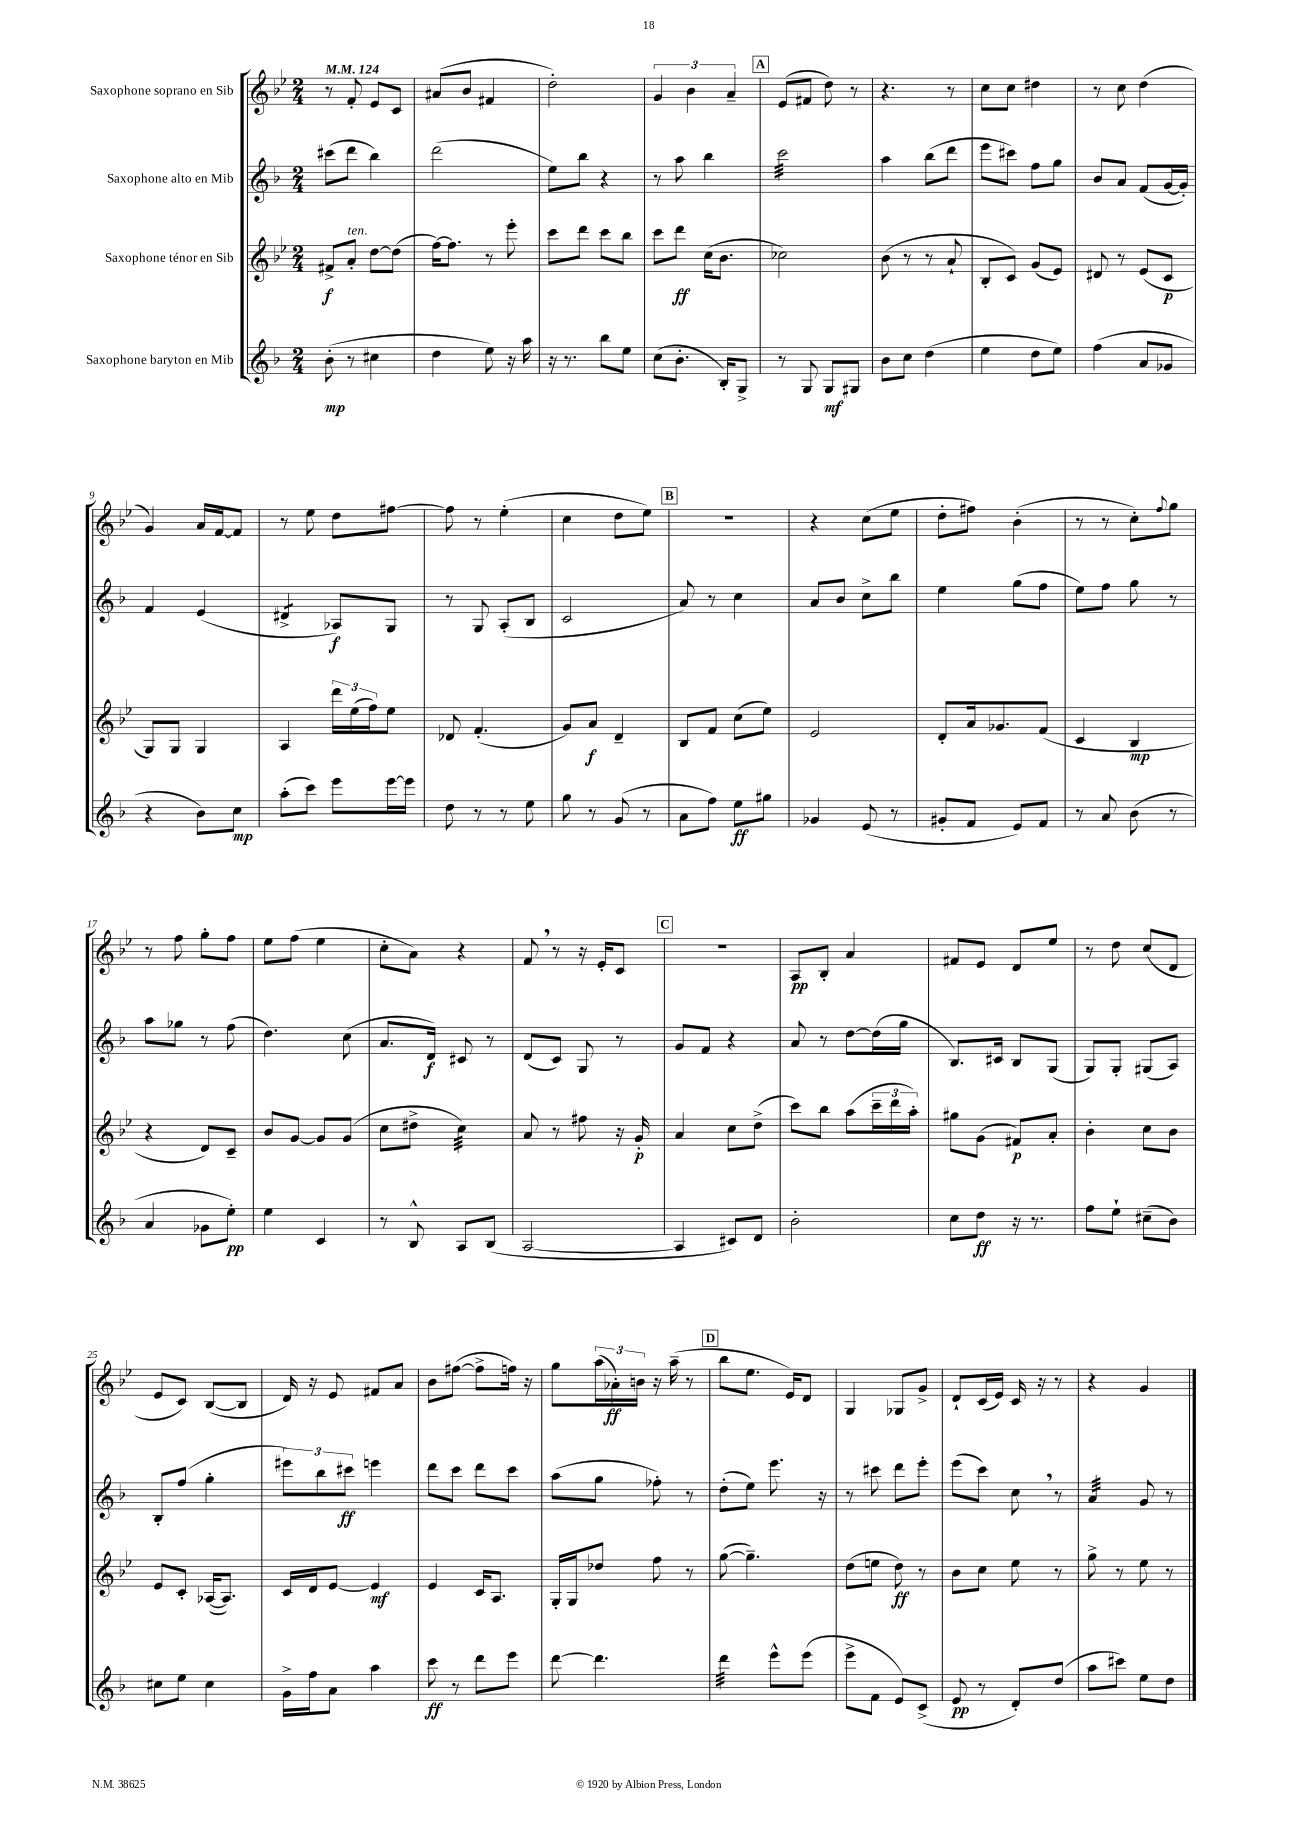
<<
\new StaffGroup <<
\new Staff = "s0" \with { instrumentName = "Saxophone soprano en Sib" } {
    \clef treble \key bes \major \numericTimeSignature \time 2/4 \tempo 4 = 124
    r8 f'8-. ees'8 c'8 |
    ais'8( bes'8 fis'4 |
    d''2-.) |
    \tuplet 3/2 { g'4 bes'4 a'4-- } |
    \mark \markup { \box "A" } ees'8( fis'8 d''8) r8 |
    r4. r8 |
    c''8 c''8 dis''4 |
    r8 c''8 d''4( |
    g'4) a'16 f'16~ f'8 |
    r8 ees''8 d''8 fis''8~ |
    fis''8 r8 ees''4-.( |
    c''4 d''8 ees''8) |
    \mark \markup { \box "B" } r2 |
    r4 c''8( ees''8 |
    d''8-. fis''8) bes'4-.( |
    r8 r8 c''8-.) \appoggiatura { f''8 } g''8 |
    r8 f''8 g''8-. f''8 |
    ees''8 f''8( ees''4 |
    c''8-. a'8) r4 |
    f'8 \breathe r8 r16 ees'16-. c'8 |
    \mark \markup { \box "C" } R2 |
    a8\pp bes8-. a'4 |
    fis'8 ees'8 d'8 ees''8 |
    r8 d''8 c''8( d'8 |
    ees'8 c'8) bes8~( bes8 |
    d'16) r16 ees'8 fis'8 a'8 |
    bes'8 fis''8~( fis''8-> f''16) r16 |
    g''8 \tuplet 3/2 { a''16( aes'16-.\ff) b'16 } r16 a''16--( r8 |
    \mark \markup { \box "D" } bes''8 ees''8. ees'16) d'8 |
    g4 ges8 g'8-> |
    d'8-! c'16( ees'16) c'16 r16 r8 |
    r4 g'4 \bar "|." |
}
\new Staff = "s1" \with { instrumentName = "Saxophone alto en Mib" } {
    \clef treble \key f \major \numericTimeSignature \time 2/4
    cis'''8( d'''8 bes''4) |
    d'''2( |
    e''8) bes''8 r4 |
    r8 a''8 bes''4 |
    \mark \markup { \box "A" } c'''2:32 |
    a''4 bes''8( d'''8 |
    e'''8 cis'''8) f''8 g''8 |
    bes'8 a'8 f'8( g'16~ g'16-.) |
    f'4 e'4( |
    dis'4:8-> aes8\f) g8 |
    r8 g8 a8-.( bes8 |
    c'2 |
    \mark \markup { \box "B" } a'8) r8 c''4 |
    a'8 bes'8 c''8-> bes''8 |
    e''4 g''8( f''8 |
    e''8) f''8 g''8 r8 |
    a''8 ges''8 r8 f''8( |
    d''4.) c''8( |
    a'8. d'16\f) cis'8 r8 |
    d'8( c'8) g8 r8 |
    \mark \markup { \box "C" } g'8 f'8 r4 |
    a'8 r8 d''8~ d''16( g''16 |
    bes8.) cis'16 bes8 g8( |
    g8) g8-. gis8( a8) |
    bes8-. f''8( g''4-. |
    \tuplet 3/2 { eis'''8) bes''8 cis'''8\ff } e'''4 |
    d'''8 c'''8 d'''8 c'''8 |
    a''8( g''8 fes''8-.) r8 |
    \mark \markup { \box "D" } d''8-.( e''8) e'''8. r16 |
    r8 cis'''8 d'''8 e'''8-. |
    e'''8( c'''8) c''8 \breathe r8 |
    a'4:32 g'8 r8 \bar "|." |
}
\new Staff = "s2" \with { instrumentName = "Saxophone ténor en Sib" } {
    \clef treble \key bes \major \numericTimeSignature \time 2/4
    fis'8->\f a'8-.^\markup { \italic "ten." } d''8~ d''8( |
    f''16~) f''8. r8 ees'''8-. |
    c'''8 d'''8 c'''8 bes''8 |
    c'''8 d'''8\ff c''16( bes'8. |
    \mark \markup { \box "A" } ces''2) |
    bes'8( r8 r8 a'8-! |
    bes8-. c'8) g'8( ees'8) |
    dis'8 r8 ees'8( c'8\p |
    g8) g8 g4 |
    a4 \tuplet 3/2 { d'''16 ees''16( f''16) } ees''8 |
    des'8 f'4.-.( |
    g'8) a'8\f d'4-- |
    \mark \markup { \box "B" } bes8 f'8 c''8( ees''8) |
    ees'2 |
    d'8-. a'16 ges'8. f'8( |
    c'4 bes4\mp |
    r4 d'8) c'8-- |
    bes'8 g'8~ g'8 g'8( |
    c''8 dis''8-> c''4:32) |
    a'8 r8 fis''8 r16 g'16-.\p |
    \mark \markup { \box "C" } a'4 c''8 d''8->( |
    c'''8) bes''8 a''8( \tuplet 3/2 { c'''16-- d'''16 a''16-.) } |
    gis''8 g'8( fis'8\p) a'8-. |
    bes'4-. c''8 bes'8 |
    ees'8 c'8-. aes16~( aes8.) |
    c'16 d'16 ees'8~ ees'4\mf |
    ees'4 c'16 a8. |
    g16-. g16 des''8 f''8 r8 |
    \mark \markup { \box "D" } g''8~( g''4.--) |
    d''8( e''8 d''8\ff) r8 |
    bes'8 c''8 ees''8 r8 |
    g''8-> r8 ees''8 r8 \bar "|." |
}
\new Staff = "s3" \with { instrumentName = "Saxophone baryton en Mib" } {
    \clef treble \key f \major \numericTimeSignature \time 2/4
    bes'8-.\mp( r8 cis''4 |
    d''4 e''8) r16 a''16 |
    r16 r8. bes''8 e''8 |
    c''8( bes'8.-. bes16-.) g8-> |
    \mark \markup { \box "A" } r8 g8 g8\mf gis8 |
    bes'8 c''8 d''4( |
    e''4 d''8 e''8) |
    f''4( a'8 ges'8 |
    r4 bes'8) c''8\mp |
    a''8-.( c'''8) e'''8 e'''16~ e'''16 |
    d''8 r8 r8 e''8 |
    g''8 r8 g'8( r8 |
    \mark \markup { \box "B" } a'8 f''8) e''8\ff gis''8 |
    ges'4 e'8( r8 |
    gis'8-. f'8 e'8) f'8 |
    r8 a'8 bes'8( r8 |
    a'4 ges'8 e''8-.\pp) |
    e''4 c'4 |
    r8 bes8-^ a8 bes8( |
    a2~ |
    \mark \markup { \box "C" } a4 cis'8) d'8 |
    bes'2-. |
    c''8 d''8\ff r16 r8. |
    f''8 e''8-! cis''8--( bes'8) |
    cis''8 e''8 cis''4 |
    g'16-> f''16 a'8 a''4 |
    c'''8\ff r8 d'''8 e'''8 |
    d'''8~ d'''4. |
    \mark \markup { \box "D" } d'''4:32 e'''8-^ e'''8( |
    e'''8-> f'8 e'8) c'8->( |
    e'8\pp r8 d'8-.) d''8( |
    a''8 cis'''8) e''8 d''8 \bar "|." |
}
>>
>>
